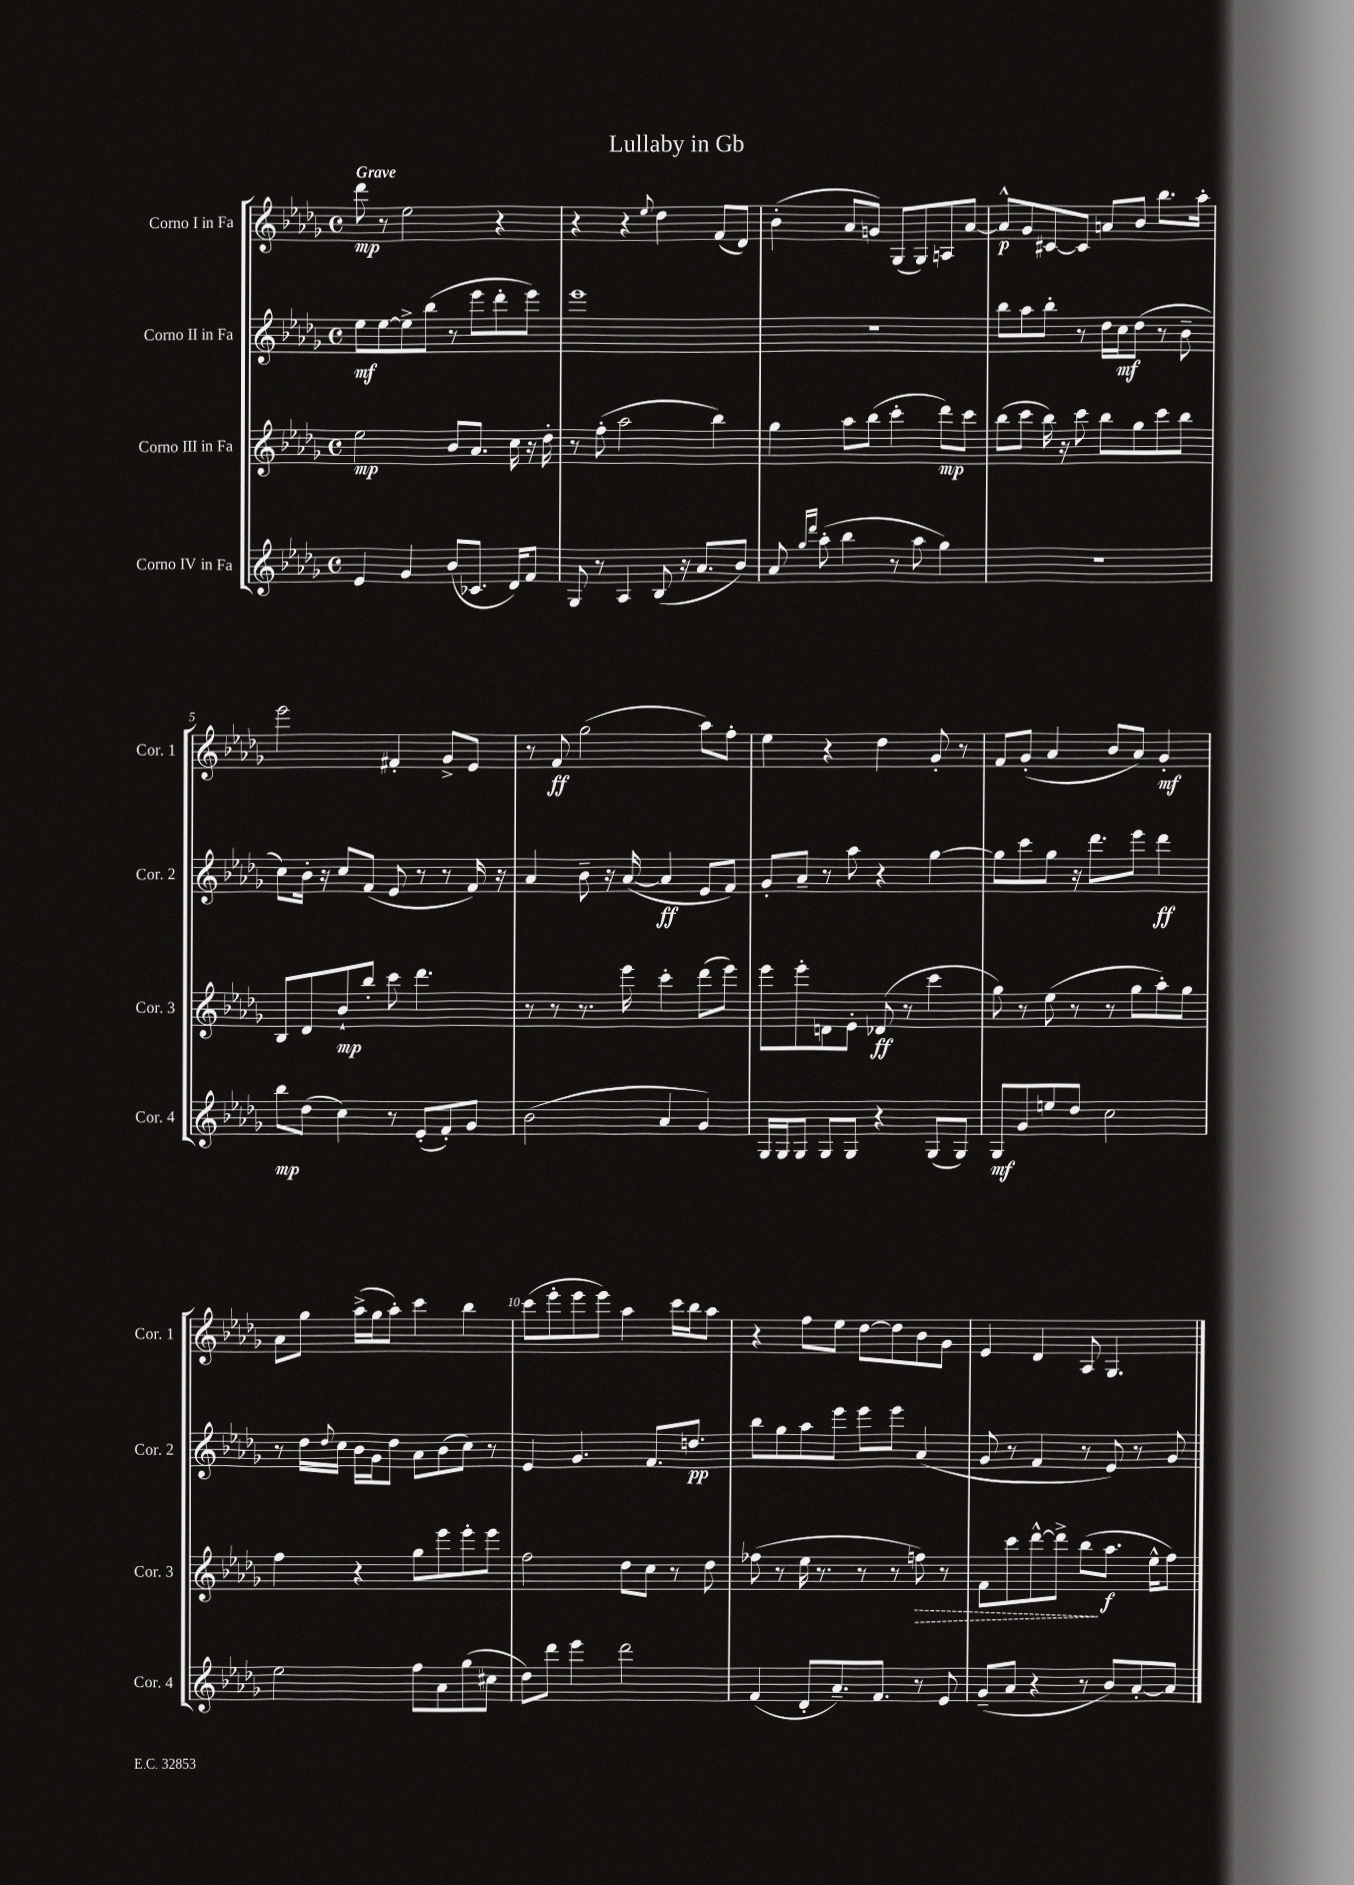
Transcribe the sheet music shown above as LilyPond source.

\header { title = "Lullaby in Gb" }
<<
\new StaffGroup <<
\new Staff = "s0" \with { instrumentName = "Corno I in Fa" shortInstrumentName = "Cor. 1" } {
    \clef treble \key des \major \defaultTimeSignature \time 4/4 \tempo "Grave"
    des'''8\mp r8 ees''2 r4 |
    r4 r4 \appoggiatura { ees''8 } des''4 f'8( des'8) |
    bes'4-.( aes'8 g'8) ges8( ges8) a8 aes'8~ |
    aes'8-^\p ges'8 cis'8~ cis'8 a'8 bes'8 bes''8. aes''16-. |
    ees'''2 fis'4-. ges'8-> ees'8 |
    r8 f'8\ff ges''2( aes''8) f''8-. |
    ees''4 r4 des''4 ges'8-. r8 |
    f'8 ges'8-.( aes'4 bes'8 aes'8) ges'4-.\mf |
    aes'8 ges''8 aes''16->( ges''16 aes''8-.) c'''4 bes''4 |
    c'''8( ees'''8-. ees'''8 ees'''8) aes''4 c'''16 bes''16 aes''8 |
    r4 f''8 ees''8 des''8~ des''8 bes'8 ges'8 |
    ees'4 des'4 aes8 ges4. \bar "|." |
}
\new Staff = "s1" \with { instrumentName = "Corno II in Fa" shortInstrumentName = "Cor. 2" } {
    \clef treble \key des \major \defaultTimeSignature \time 4/4
    ees''8\mf ees''8~ ees''8-> bes''8( r8 ees'''8 des'''8-. ees'''8) |
    ees'''1 |
    r1 |
    bes''8 aes''8 bes''8-. r8 des''16 c''16\mf des''8( r8 bes'8-- |
    c''8) bes'16-. r16 c''8 f'8( ees'8 r8 r8 f'16) r16 |
    aes'4 bes'8-- r16 aes'16~( aes'4\ff ees'8 f'8) |
    ges'8-. aes'8-- r8 aes''8 r4 ges''4~ |
    ges''8 c'''8 ges''8 r16 des'''8. ees'''8 des'''4\ff |
    r8 des''16 \appoggiatura { des''8 } c''16 bes'16 ges'16 des''8 aes'8 bes'8( c''8) r8 |
    ees'4 ges'4. f'8. d''8.\pp |
    bes''8 ges''8 aes''8 ees'''8 ees'''8 ees'''8 aes'4( |
    ges'8 r8 f'4 r8 ees'8) r8 ges'8 \bar "|." |
}
\new Staff = "s2" \with { instrumentName = "Corno III in Fa" shortInstrumentName = "Cor. 3" } {
    \clef treble \key des \major \defaultTimeSignature \time 4/4
    ees''2\mp bes'8 aes'8. c''16 r16 des''16-. |
    r8 f''8-.( aes''2 bes''4) |
    ges''4 aes''8 bes''8( c'''4-. des'''8\mp) c'''8 |
    bes''8( c'''8 bes''16) r16 c'''8 bes''8 ges''8 c'''8 bes''8 |
    bes8 des'8 bes'8-!\mp bes''8-. c'''8 des'''4. |
    r8 r8 r8. ees'''16 c'''4-. des'''8( ees'''8) |
    ees'''8 ees'''8-. d'8 ees'8-. des'8\ff( r8 c'''4 |
    ges''8) r8 ees''8( r8 r8 ges''8 aes''8-.) ges''8 |
    f''4 r4 ges''8 ees'''8 ees'''8-. ees'''8 |
    f''2 des''8 c''8 r8 des''8 |
    fes''8( r8 ees''16 r8. r8 r8 \once \override Hairpin.style = #'dashed-line f''8\>) r8 |
    f'8 c'''8 des'''8~-^ des'''8-> bes''8\!( aes''8.\f ees''16-^ f''8) \bar "|." |
}
\new Staff = "s3" \with { instrumentName = "Corno IV in Fa" shortInstrumentName = "Cor. 4" } {
    \clef treble \key des \major \defaultTimeSignature \time 4/4
    ees'4 ges'4 bes'8( ces'8. des'16) f'8 |
    ges8 r8 aes4 bes8( r16 aes'8. bes'8) |
    aes'8 \grace { ges''16 des'''16 } aes''8-.( bes''4 r8 aes''8 ges''4) |
    r1 |
    bes''8\mp des''8( c''4) r8 ees'8-.( f'8-.) ges'8 |
    bes'2( aes'4 ges'4) |
    ges16 ges16 ges8 ges8 ges8 r4 ges8( ges8) |
    ges8\mf ges'8 e''8 des''8 c''2 |
    ees''2 f''8 aes'8 ges''8( cis''8 |
    des''8) des'''8 ees'''4 des'''2 |
    f'4( des'8-. aes'8.--) f'8. r8 ees'8 |
    ges'8--( aes'8 r4 r8 bes'8) aes'8~-. aes'8 \bar "|." |
}
>>
>>
\layout { \context { \Score \override BarNumber.break-visibility = ##(#f #t #t) barNumberVisibility = #(every-nth-bar-number-visible 5) } }
